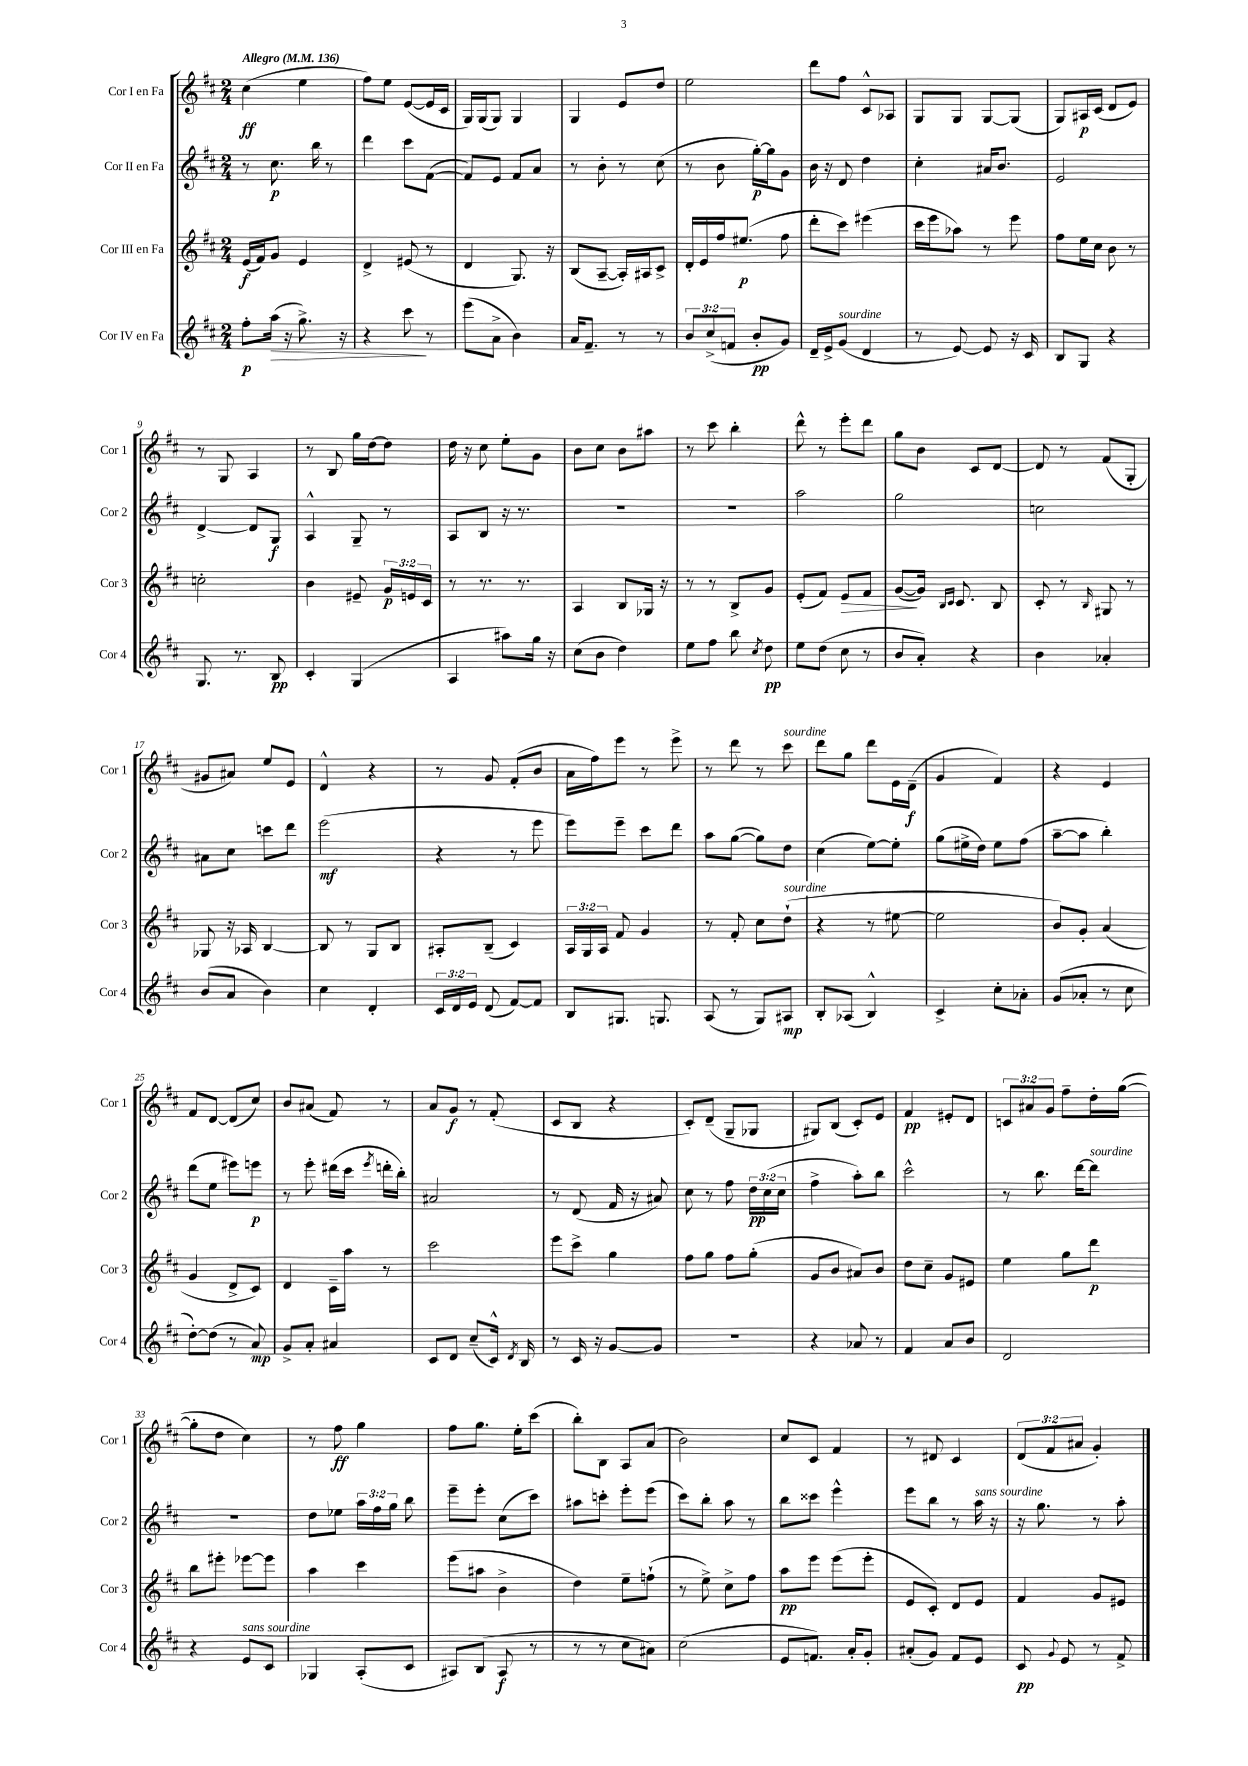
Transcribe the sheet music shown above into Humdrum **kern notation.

**kern	**dynam	**kern	**dynam	**kern	**dynam	**kern	**dynam
*part4	*part4	*part3	*part3	*part2	*part2	*part1	*part1
*staff4	*staff4	*staff3	*staff3	*staff2	*staff2	*staff1	*staff1
*I"Cor IV en Fa	*	*I"Cor III en Fa	*	*I"Cor II en Fa	*	*I"Cor I en Fa	*
*I'Cor 4	*	*I'Cor 3	*	*I'Cor 2	*	*I'Cor 1	*
*clefG2	*	*clefG2	*	*clefG2	*	*clefG2	*
*k[f#c#]	*	*k[f#c#]	*	*k[f#c#]	*	*k[f#c#]	*
*M2/4	*	*M2/4	*	*M2/4	*	*M2/4	*
*MM136	*	*MM136	*	*MM136	*	*MM136	*
=1	=1	=1	=1	=1	=1	=1	=1
!	!	!	!	!	!	!LO:TX:a:B:t=Allegro	!
8ff#'\L	p	(16e/LL	f	8r	.	(4cc#\	ff
.	.	16f#/J)	.	.	.	.	.
!	!LO:HP:b	!	!	!	!	!	!
(16aa\Jk	>	8g/J	.	8.cc#\	p	.	.
16r	.	.	.	.	.	.	.
8.gg^\)	.	4e/	.	.	.	4ee\	.
.	.	.	.	16bb\	.	.	.
.	.	.	.	8r	.	.	.
16r	.	.	.	.	.	.	.
=2	=2	=2	=2	=2	=2	=2	=2
4r	.	4d^/	.	4ddd\	.	8ff#\L)	.
.	.	.	.	.	.	8ee\J	.
8ccc#\	.	(8e#X/	.	8ccc#\L	.	([8e/L	.
8r	]	8r	.	([8f#\J	.	16e/L]	.
.	.	.	.	.	.	16c#/JJ	.
=3	=3	=3	=3	=3	=3	=3	=3
(8eee\L	.	4d/	.	8f#/L])	.	16G/LL)	.
.	.	.	.	.	.	(16G/J	.
8a^\J	.	.	.	8e/J	.	8G/J)	.
4b\)	.	8.G/)	.	8f#/L	.	4G/	.
.	.	.	.	8a/J	.	.	.
.	.	16r	.	.	.	.	.
=4	=4	=4	=4	=4	=4	=4	=4
16a/KL	.	(8B/L	.	8r	.	4G/	.
8.f#~/J	.	.	.	.	.	.	.
.	.	[8A~/J	.	8b'\	.	.	.
8r	.	16A'/LL])	.	8r	.	8e/L	.
.	.	16A#X/J	.	.	.	.	.
8r	.	8c#^/J	.	(8cc#\	.	8dd/J	.
=5	=5	=5	=5	=5	=5	=5	=5
12b/L	.	16d'/LL	.	8r	.	2ee\	.
.	.	16e/	.	.	.	.	.
(12cc#^/	.	.	.	.	.	.	.
.	.	16ff#/J	.	8b\	.	.	.
12fn/J	.	.	.	.	.	.	.
.	.	(8.ee#X/J	p	.	.	.	.
8b'/L	pp	.	.	[16gg'\LL)	p	.	.
.	.	.	.	16gg\J]	.	.	.
8g/J)	.	8ff#\	.	8g\J	.	.	.
=6	=6	=6	=6	=6	=6	=6	=6
16d~/LL	.	8ddd'\L	.	16b\	.	8ddd\L	.
16e^/J	.	.	.	16r	.	.	.
!LO:TX:a:i:t=sourdine	!	!	!	!	!	!	!
(8g/J	.	8ccc#\J)	.	8d/	.	8ff#\J	.
4d/	.	(4eee#X\	.	4dd\	.	8c#^^/L	.
.	.	.	.	.	.	8A-X/J	.
=7	=7	=7	=7	=7	=7	=7	=7
8r	.	16ccc#\LL	.	4cc#'\	.	8G/L	.
.	.	16eee\J	.	.	.	.	.
[8e/)	.	8aa-X\J)	.	.	.	8G/J	.
8e/]	.	8r	.	16a#X/KL	.	[8G/L	.
.	.	.	.	8.b/J	.	.	.
16r	.	8eee\	.	.	.	(8G/J]	.
16c#/	.	.	.	.	.	.	.
=8	=8	=8	=8	=8	=8	=8	=8
8B/L	.	8ff#\L	.	2e/	.	8G/L)	.
8G/J	.	16ee\L	.	.	.	16A#X/L	p
.	.	16cc#\JJ	.	.	.	(16c#/JJ	.
4r	.	8b\	.	.	.	8d/L	.
.	.	8r	.	.	.	8e/J)	.
!!LO:LB:g=z
=9	=9	=9	=9	=9	=9	=9	=9
8.G/	.	2ccn'\	.	[4d^/	.	8r	.
.	.	.	.	.	.	8G/	.
8.r	.	.	.	.	.	.	.
.	.	.	.	8d/L]	.	4A/	.
8B/	pp	.	.	8G/J	f	.	.
=10	=10	=10	=10	=10	=10	=10	=10
4c#'/	.	4b\	.	4A^^/	.	8r	.
.	.	.	.	.	.	8B/	.
(4G/	.	8e#X~/	.	8G~/	.	16gg\LL	.
.	.	.	.	.	.	[16dd\J	.
.	.	24g/LL	p	8r	.	8dd\J]	.
.	.	24en/	.	.	.	.	.
.	.	24c#/JJ	.	.	.	.	.
=11	=11	=11	=11	=11	=11	=11	=11
4A/	.	8r	.	8A/L	.	16dd\	.
.	.	.	.	.	.	16r	.
.	.	8.r	.	8B/J	.	8cc#\	.
8aa#X\L)	.	.	.	16r	.	8ee'\L	.
.	.	8.r	.	8.r	.	.	.
16gg\Jk	.	.	.	.	.	8g\J	.
16r	.	.	.	.	.	.	.
=12	=12	=12	=12	=12	=12	=12	=12
(8cc#\L	.	4A/	.	2r	.	8b\L	.
8b\J	.	.	.	.	.	8cc#\J	.
4dd\)	.	8B/L	.	.	.	8b\L	.
.	.	16G-X/Jk	.	.	.	8aa#X\J	.
.	.	16r	.	.	.	.	.
=13	=13	=13	=13	=13	=13	=13	=13
8ee\L	.	8r	.	2r	.	8r	.
8ff#\J	.	8r	.	.	.	8ccc#\	.
8bb\	.	8B^/L	.	.	.	4bb'\	.
8qcc#/	.	.	.	.	.	.	.
8dd\	pp	8g/J	.	.	.	.	.
=14	=14	=14	=14	=14	=14	=14	=14
8ee\L	.	(8e'/L	.	2aa\	.	8ddd^^\	.
(8dd\J	.	8f#/J)	.	.	.	8r	.
!	!	!	!LO:HP:b	!	!	!	!
8cc#\	.	8e/L	>	.	.	8eee'\L	.
8r	.	8f#/J	.	.	.	8ddd\J	.
=15	=15	=15	=15	=15	=15	=15	=15
8b/L	.	([8g/L	.	2gg\	.	8gg\L	.
8a'/J)	.	16g/Jk])	]	.	.	8b\J	.
.	.	16qqB/LL	.	.	.	.	.
.	.	16qqc#/JJ	.	.	.	.	.
.	.	8.c#/	.	.	.	.	.
4r	.	.	.	.	.	8c#/L	.
.	.	8B/	.	.	.	[8d/J	.
=16	=16	=16	=16	=16	=16	=16	=16
4b\	.	8c#'/	.	2ccn\	.	8d/]	.
.	.	8r	.	.	.	8r	.
.	.	16qqB/	.	.	.	.	.
4a-X'/	.	8G#X/	.	.	.	(8f#/L	.
.	.	8r	.	.	.	8G'/J	.
!!LO:LB:g=z
=17	=17	=17	=17	=17	=17	=17	=17
(8b/L	.	8G-X/	.	8a#X\L	.	8g#X/L	.
8a/J	.	16r	.	8cc#\J	.	8a#X/J)	.
.	.	16A-X/	.	.	.	.	.
4b\)	.	[4B/	.	8cccn\L	.	8ee/L	.
.	.	.	.	8ddd\J	.	8e/J	.
=18	=18	=18	=18	=18	=18	=18	=18
4cc#\	.	8B/]	.	(2eee\	mf	4d^^/	.
.	.	8r	.	.	.	.	.
4d'/	.	8G/L	.	.	.	4r	.
.	.	8B/J	.	.	.	.	.
=19	=19	=19	=19	=19	=19	=19	=19
24c#/LL	.	8A#X'/L	.	4r	.	8r	.
24d/	.	.	.	.	.	.	.
24e/JJ	.	.	.	.	.	.	.
(8d/	.	(8B~/J	.	.	.	8g/	.
[8f#/L)	.	4c#/)	.	8r	.	(8f#'/L	.
8f#/J]	.	.	.	8eee\	.	8b/J	.
=20	=20	=20	=20	=20	=20	=20	=20
8B/L	.	24A/LL	.	8eee\L)	.	16a\LL	.
.	.	24G/	.	.	.	.	.
.	.	.	.	.	.	16ff#\J)	.
.	.	24A/JJ	.	.	.	.	.
8.G#X/J	.	8f#/	.	8eee~\J	.	8eee\J	.
.	.	4g/	.	8ccc#\L	.	8r	.
8.Gn/	.	.	.	.	.	.	.
.	.	.	.	8ddd\J	.	8eee^\	.
=21	=21	=21	=21	=21	=21	=21	=21
(8A/	.	8r	.	8aa\L	.	8r	.
8r	.	8f#'/	.	([8gg\J	.	8ddd\	.
8G/L)	.	8cc#\L	.	8gg\L])	.	8r	.
!	!	!	!	!	!	!LO:TX:a:i:t=sourdine	!
!	!	!LO:TX:a:i:t=sourdine	!	!	!	!	!
8A#X/J	mp	(8dd`\J	.	8dd\J	.	8ccc#\	.
=22	=22	=22	=22	=22	=22	=22	=22
8B'/L	.	4r	.	(4cc#\	.	8ddd\L	.
(8A-X/J	.	.	.	.	.	8gg\J	.
4B^^/)	.	8r	.	[8ee\L)	.	8ddd\L	.
.	.	[8ee#X\	.	8ee'\J]	.	16e\L	.
.	.	.	.	.	.	(16d~\JJ	f
=23	=23	=23	=23	=23	=23	=23	=23
4c#^/	.	2ee#\]	.	(8gg\L	.	4g/	.
.	.	.	.	16ee#X^\L	.	.	.
.	.	.	.	16dd\JJ)	.	.	.
8cc#'\L	.	.	.	8ee#\L	.	4f#/)	.
8a-X'\J	.	.	.	(8ff#\J	.	.	.
=24	=24	=24	=24	=24	=24	=24	=24
(8g/L	.	8b/L)	.	[8aa~\L	.	4r	.
8a-X'/J	.	8g'/J	.	8aa\J]	.	.	.
8r	.	(4a/	.	4bb'\)	.	4e/	.
8cc#\	.	.	.	.	.	.	.
!!LO:LB:g=z
=25	=25	=25	=25	=25	=25	=25	=25
[8dd'\L)	.	4g/	.	(8ddd\L	.	8f#/L	.
(8dd\J]	.	.	.	8ee\J	.	[8d/J	.
8r	.	8d^/L	.	8eee#X\L)	.	(8d/L]	.
8a/)	mp	8c#/J)	.	8eeen\J	p	8cc#/J)	.
=26	=26	=26	=26	=26	=26	=26	=26
8g^/L	.	4d/	.	8r	.	8b/L	.
8a'/J	.	.	.	8eee'\	.	(8a#X/J	.
4a#X/	.	16c#~\LL	.	(16ddd#X\LL	.	8f#/)	.
.	.	16aa\JJ	.	16ccc#\JJ	.	.	.
.	.	.	.	8qeee/	.	.	.
.	.	8r	.	16dddn'\LL	.	8r	.
.	.	.	.	16bb'\JJ)	.	.	.
=27	=27	=27	=27	=27	=27	=27	=27
8c#/L	.	2ccc#\	.	2a#X/	.	8a/L	.
8d/J	.	.	.	.	.	8g/J	f
(8cc#~/L	.	.	.	.	.	8r	.
16c#^^/Jk)	.	.	.	.	.	(8f#'/	.
8qd/	.	.	.	.	.	.	.
16B/	.	.	.	.	.	.	.
=28	=28	=28	=28	=28	=28	=28	=28
8r	.	8eee\L	.	8r	.	8c#/L	.
16c#/	.	8ccc#^\J	.	(8d/	.	8B/J	.
16r	.	.	.	.	.	.	.
[8g/L	.	4gg\	.	16f#/	.	4r	.
.	.	.	.	16r	.	.	.
8g/J]	.	.	.	8a#X/)	.	.	.
=29	=29	=29	=29	=29	=29	=29	=29
2r	.	8ff#\L	.	8cc#\	.	8c#'/L)	.
.	.	8gg\J	.	8r	.	(8d~/J	.
.	.	8ff#\L	.	8ff#\	.	8G~/L	.
.	.	(8gg'\J	.	24dd\LL	pp	8G-X/J	.
.	.	.	.	(24cc#\	.	.	.
.	.	.	.	24cc#\JJ	.	.	.
=30	=30	=30	=30	=30	=30	=30	=30
4r	.	8g/L	.	4ff#^\	.	8G#X/L)	.
.	.	8b/J	.	.	.	(8B/J	.
8a-X/	.	8a#X/L)	.	8aa'\L)	.	8c#'/L)	.
8r	.	8b/J	.	8bb\J	.	8e/J	.
=31	=31	=31	=31	=31	=31	=31	=31
4f#/	.	8dd\L	.	2ccc#^^\	.	4f#/	pp
.	.	8cc#~\J	.	.	.	.	.
8a/L	.	8g/L	.	.	.	8e#X'/L	.
8b/J	.	8e#X/J	.	.	.	8d/J	.
=32	=32	=32	=32	=32	=32	=32	=32
2d/	.	4ee\	.	8r	.	12cn/L	.
.	.	.	.	.	.	12a#X/	.
.	.	.	.	8.bb\	.	.	.
.	.	.	.	.	.	12g/J	.
.	.	8gg\L	.	.	.	8ff#~\L	.
.	.	.	.	[16ddd\KL	.	.	.
!	!	!	!	!LO:TX:a:i:t=sourdine	!	!	!
.	.	8ddd\J	p	8ddd\J]	.	16dd'\L	.
.	.	.	.	.	.	([16gg\JJ	.
!!LO:LB:g=z
=33	=33	=33	=33	=33	=33	=33	=33
4r	.	8bb\L	.	2r	.	8gg'\L]	.
.	.	8eee#X'\J	.	.	.	8dd\J	.
!LO:TX:a:i:t=sans sourdine	!	!	!	!	!	!	!
8e/L	.	[8eee-X\L	.	.	.	4cc#\)	.
8c#/J	.	8eee-\J]	.	.	.	.	.
=34	=34	=34	=34	=34	=34	=34	=34
4G-X/	.	4aa\	.	8dd\L	.	8r	.
.	.	.	.	8ee-X\J	.	8ff#\	ff
(8A'/L	.	4ccc#\	.	24aa\LL	.	4gg\	.
.	.	.	.	24ff#\	.	.	.
.	.	.	.	24gg\JJ	.	.	.
8c#/J	.	.	.	8bb\	.	.	.
=35	=35	=35	=35	=35	=35	=35	=35
8A#X/L)	.	(8eee\L	.	8eee~\L	.	8ff#\L	.
(8B/J	.	8aa#X\J	.	8eee'\J	.	8.gg\J	.
8A#/	f	4b^\	.	(8cc#\L	.	.	.
.	.	.	.	.	.	16ee'\KL	.
8r	.	.	.	8ccc#\J)	.	(8ccc#\J	.
=36	=36	=36	=36	=36	=36	=36	=36
8r	.	4dd\)	.	8aa#X\L	.	8bb'\L)	.
8r	.	.	.	8cccn'\J	.	8B\J	.
8cc#\L	.	8ee~\L	.	8eee'\L	.	8A/L	.
8a#X\J)	.	(8ffn`\J	.	(8eee\J	.	(8a/J	.
=37	=37	=37	=37	=37	=37	=37	=37
(2cc#\	.	8r	.	8ccc#\L)	.	2b\)	.
.	.	8ee^\)	.	8bb'\J	.	.	.
.	.	8cc#^\L	.	8aa\	.	.	.
.	.	8ff#\J	.	8r	.	.	.
=38	=38	=38	=38	=38	=38	=38	=38
8e/L	.	8aa\L	pp	8bb\L	.	8cc#/L	.
8.fn/J)	.	8eee\J	.	8ccc##X\J	.	8c#/J	.
.	.	(8eee\L	.	4eee^^\	.	4f#/	.
16a'/KL	.	.	.	.	.	.	.
8g'/J	.	8eee'\J	.	.	.	.	.
=39	=39	=39	=39	=39	=39	=39	=39
(8a#X'/L	.	8e/L	.	8eee\L	.	8r	.
8g/J)	.	8c#'/J)	.	8bb\J	.	8d#X/	.
8f#/L	.	8d/L	.	8r	.	4c#/	.
!	!	!	!	!LO:TX:a:i:t=sans sourdine	!	!	!
8e/J	.	8e/J	.	16aa\	.	.	.
.	.	.	.	16r	.	.	.
=40	=40	=40	=40	=40	=40	=40	=40
8c#/	pp	4f#/	.	16r	.	(12d/L	.
.	.	.	.	8.gg\	.	.	.
.	.	.	.	.	.	12f#/	.
8qqg/	.	.	.	.	.	.	.
8e/	.	.	.	.	.	.	.
.	.	.	.	.	.	12a#X/J	.
8r	.	8g/L	.	8r	.	4g'/)	.
8f#^/	.	8e#X/J	.	8aa'\	.	.	.
==	==	==	==	==	==	==	==
*-	*-	*-	*-	*-	*-	*-	*-
